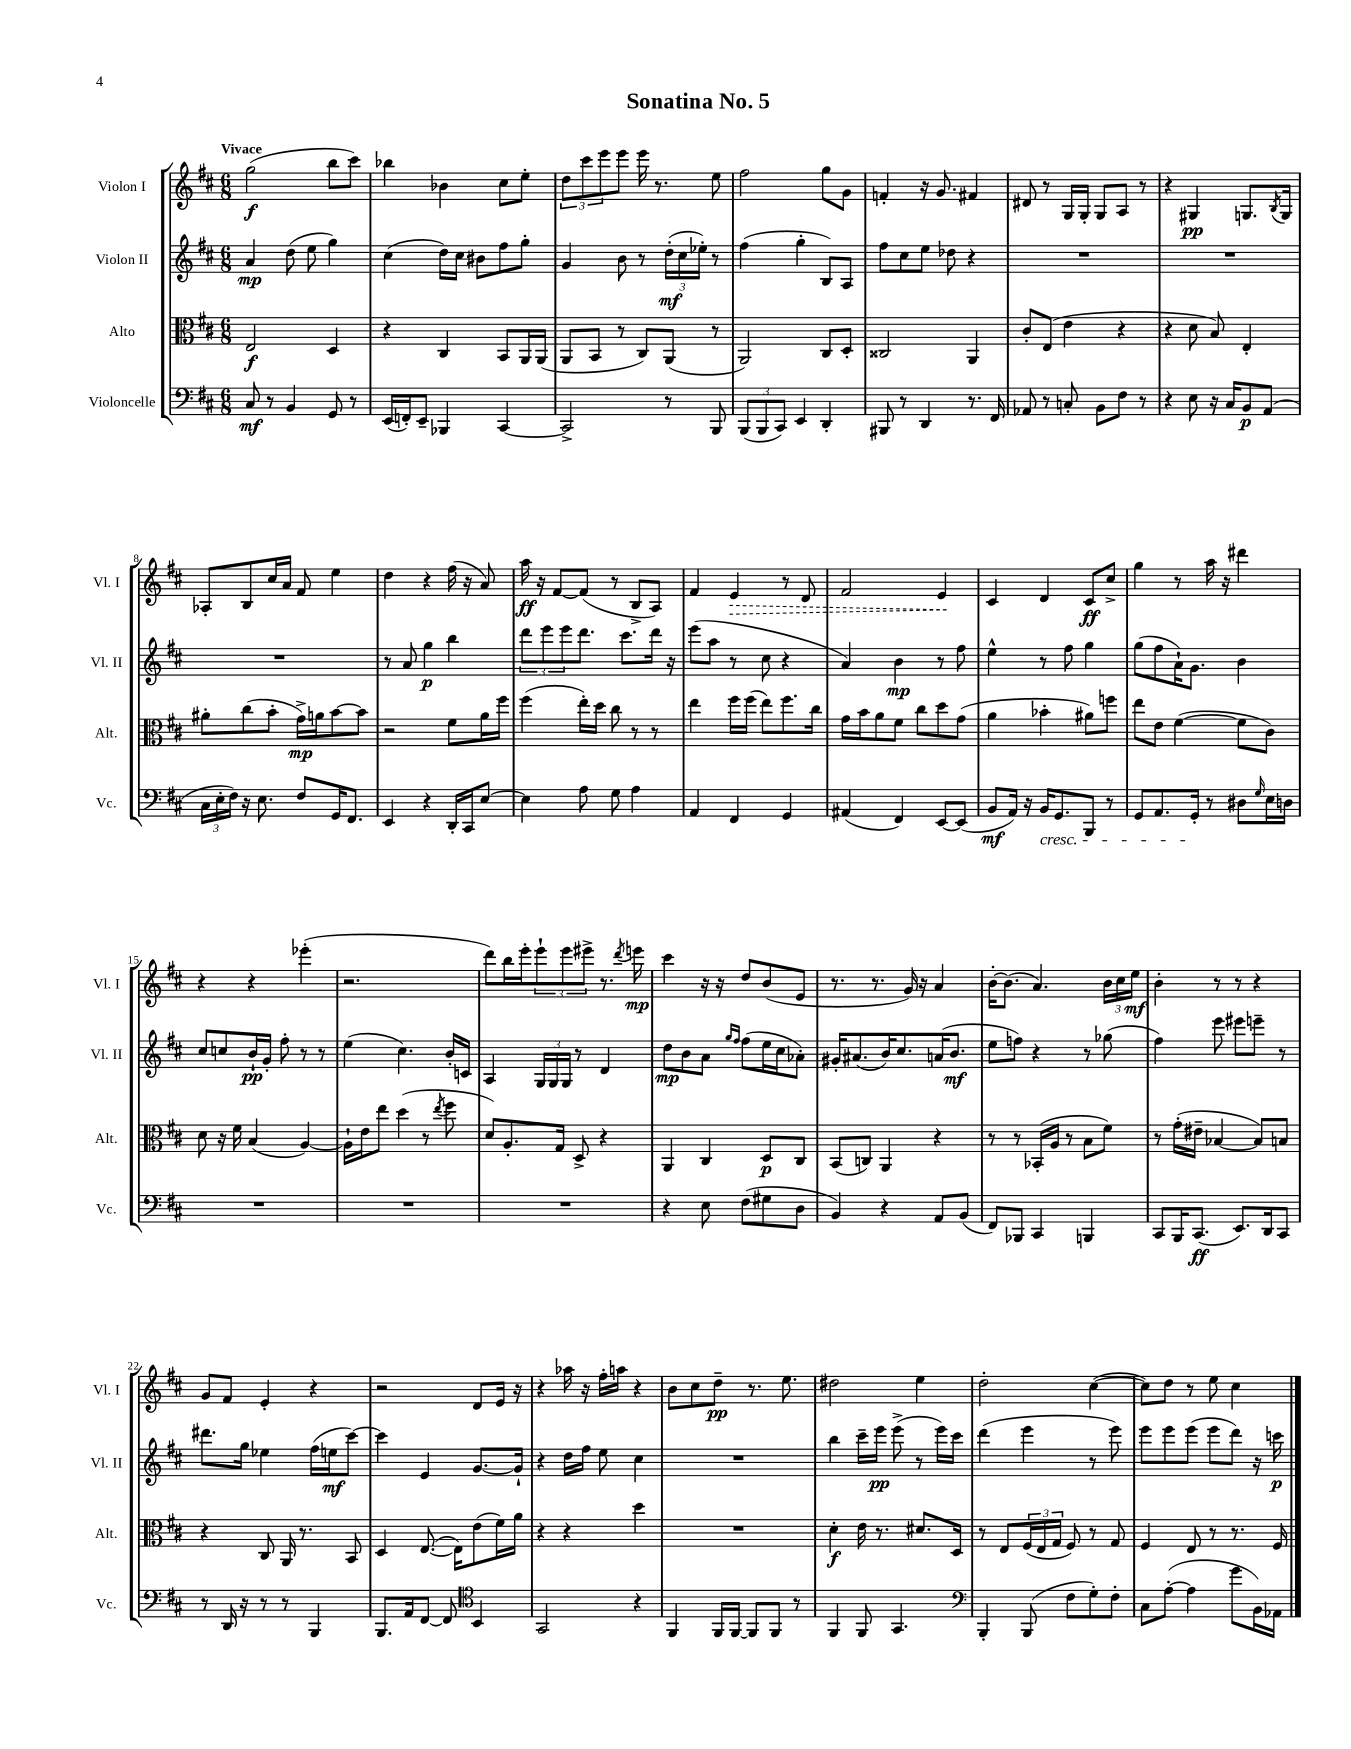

**kern	**kern	**kern	**kern
*staff4	*staff3	*staff2	*staff1
*clefF4	*clefC3	*clefG2	*clefG2
*k[f#c#]	*k[f#c#]	*k[f#c#]	*k[f#c#]
*M6/8	*M6/8	*M6/8	*M6/8
8C#/	2E/	4a/	(2gg\
8r	.	.	.
4BB/	.	(8dd\	.
.	.	8ee\	.
8GG/	4D/	4gg\)	8bb\L
8r	.	.	8ccc#\J)
=	=	=	=
(16EE/LL	4r	(4cc#\	4bb-\
16FF'/J)	.	.	.
8EE~/J	.	.	.
4BBB-/	4C#/	16dd\LL)	4b-\
.	.	16cc#\JJ	.
.	.	8b#\L	.
[4CC#/	8BB/L	8ff#\	8cc#\L
.	16AA/L	8gg'\J	8ee'\J
.	(16AA/JJ	.	.
=	=	=	=
2CC#^/]	8AA/L	4g/	12dd\L
.	.	.	12ccc#\
.	8BB/J	.	.
.	.	.	12eee\
.	8r	8b\	8eee\J
.	8C#/L)	8r	16eee\
.	.	.	8.r
8r	(8AA/J	(24dd'\LL	.
.	.	24cc#\	.
.	.	24ee-'\JJ)	.
8BBB/	8r	8r	8ee\
=	=	=	=
(12BBB/L	2AA/)	(4ff#\	2ff#\
12BBB/	.	.	.
12CC#/J)	.	.	.
4EE/	.	4gg'\	.
4DD'/	8C#/L	8B/L)	8gg\L
.	8D'/J	8A/J	8g\J
=	=	=	=
8BBB#/	2C##/	8ff#\L	4f'/
8r	.	8cc#\	.
4DD/	.	8ee\J	16r
.	.	.	8.g/
.	.	8dd-\	.
8.r	4AA/	4r	4f#/
16FF#/	.	.	.
=	=	=	=
8AA-/	8c#'/L	2.r	8d#/
8r	(8E/J	.	8r
8C'/	4e\	.	16G/LL
.	.	.	16G'/JJ
8BB\L	.	.	8G/L
8F#\J	4r	.	8A/J
8r	.	.	8r
=	=	=	=
4r	4r	2.r	4r
8E\	8d\	.	4G#/
16r	8B/)	.	.
16C#/LK	.	.	.
8BB/	4E'/	.	8.G/L
(8AA/J	.	.	.
.	.	.	8qB/
.	.	.	16G/Jk
=	=	=	=
24C#\LL	8a#'\L	2.r	8A-'/L
24E'\	.	.	.
24F#\JJ)	.	.	.
16r	(8cc#\	.	8B/
8.E\	.	.	.
.	8b'\J	.	16cc#/L
.	.	.	16a/JJ
8F#/L	16g^\LL)	.	8f#/
.	16a\J	.	.
16GG/K	[8b\	.	4ee\
8.FF#/J	.	.	.
.	8b\]J	.	.
=	=	=	=
4EE/	2r	8r	4dd\
.	.	8a/	.
4r	.	4gg\	4r
16DD'/LL	8f#\L	4bb\	(16ff#\
16CC#/J	.	.	16r
[8E/J	16a\L	.	8a/)
.	16ff#\JJ	.	.
=	=	=	=
4E\]	(4ff#\	12ddd\L	16aa\
.	.	.	16r
.	.	12eee\	.
.	.	.	[8f#/L
.	.	12eee\	.
8A\	16ee'\LL)	8.ddd\J	(8f#/]J
.	16dd\JJ	.	.
8G\	8cc#\	.	8r
.	.	8.ccc#\L	.
4A\	8r	.	8B^/L
.	8r	16ddd\Jk	8A/J)
.	.	16r	.
=	=	=	=
4AA/	4ee\	(8eee\L	4f#/
.	.	8aa\J	.
4FF#/	16ff#\LL	8r	4e/
.	(16ff#\JJ	.	.
.	8ee\L)	8cc#\	.
4GG/	8.ff#\	4r	8r
.	.	.	8d/
.	16cc#\Jk	.	.
=	=	=	=
(4AA#/	16g\LL	4a/)	2f#/
.	16b\J	.	.
.	8a\	.	.
4FF#/)	8f#\J	4b\	.
.	8cc#\L	.	.
[8EE/L	8dd\	8r	4e/
(8EE/]J	(8g\J	8ff#\	.
=	=	=	=
8BB/L	4a\	4ee^^\	4c#/
16AA/Jk)	.	.	.
16r	.	.	.
16BB/LK	4b-'\	8r	4d/
8.GG/	.	.	.
.	.	8ff#\	.
8BBB/J	8a#\L)	4gg\	8c#/L
8r	8ff\J	.	8cc#^/J
=	=	=	=
8GG/L	8ee\L	(8gg\L	4gg\
8.AA/	8e\J	8ff#\	.
.	([4f#\	16a`\K)	8r
16GG'/Jk	.	8.g\J	.
8r	.	.	16aa\
.	.	.	16r
8D#\L	8f#\]L	4b\	4ddd#\
16qqG/	.	.	.
16E\L	8c#\J)	.	.
16D\JJ	.	.	.
=	=	=	=
2.r	8d\	8cc#/L	4r
.	16r	8cc/	.
.	16f#\	.	.
.	(4B/	16b`/L	4r
.	.	16g'/JJ	.
.	.	8ff#'\	.
.	[4A/)	8r	(4eee-'\
.	.	8r	.
=	=	=	=
2.r	16A`\]LL	(4ee\	2.r
.	16e\J	.	.
.	8ee\J	.	.
.	(4dd\	4.cc#\)	.
.	8r	.	.
.	8qee/	.	.
.	8ff#\	16b'/LL	.
.	.	16c/JJ	.
=	=	=	=
2.r	8d/L)	4A/	8ddd\L)
.	8.A'/	.	16bb\L
.	.	.	16eee'\J
.	.	24G/LL	12eee`\
.	.	24G/	.
.	16G/Jk	.	.
.	.	24G/JJ	12eee\
.	8D^/	8r	.
.	.	.	12eee#^\J
.	4r	4d/	8.r
.	.	.	8qddd/
.	.	.	16eee\
=	=	=	=
4r	4AA/	8dd\L	4ccc#\
.	.	8b\	.
8E\	4C#/	8a\J	16r
.	.	.	16r
.	.	16qqgg/LL	.
.	.	16qqff#/JJ	.
(8F#\L	.	(8ff#\L	8dd/L
8G#\	8D/L	16ee\L	(8b/
.	.	16cc#\J	.
8D\J	8C#/J	8a-'\J)	8e/J
=	=	=	=
4BB/)	(8BB/L	16g#'/LK	8.r
.	.	(8.a#/	.
.	8C/J)	.	.
.	.	.	8.r
4r	4AA/	16b/K)	.
.	.	8.cc#/	.
.	.	.	16g/)
.	.	.	16r
8AA/L	4r	(16a/K	4a/
.	.	8.b/J	.
(8BB/J	.	.	.
=	=	=	=
8FF#/L)	8r	8ee\L	[16b'\LK
.	.	.	(8.b\]J
8BBB-/J	8r	8ff\J)	.
4CC#/	(16BB-'/LL	4r	4.a/)
.	16A/JJ	.	.
.	8r	.	.
4BBB/	8B\L	8r	.
.	8f#\J)	(8gg-\	24b\LL
.	.	.	24cc#\
.	.	.	24ee\JJ
=	=	=	=
8CC#/L	8r	4ff#\)	4b'\
16BBB/K	(16g'\LL	.	.
(8.CC#/J	16e#~\JJ	.	.
.	[4B-/	8eee\	8r
8.EE/L)	.	8eee#\L	8r
.	8B-/]L)	8eee~\J	4r
16DD/k	.	.	.
8CC#/J	8B/J	8r	.
=	=	=	=
8r	4r	8.ddd#\L	8g/L
16DD/	.	.	8f#/J
16r	.	16gg\Jk	.
8r	8C#/	4ee-\	4e'/
8r	16AA/	.	.
.	8.r	.	.
4BBB/	.	(16ff#\LL	4r
.	.	16ee\J	.
.	8BB/	[8ccc#\J)	.
=	=	=	=
8.BBB/L	4D/	4ccc#\]	2r
16AA/k	.	.	.
[8FF#/J	([8.E/	4e/	.
8FF#/]	.	.	.
.	16E\]LK)	.	.
*clefC4	*	*	*
4BB/	(8e\	[8.g/L	8d/L
.	16f#\L)	.	16e/Jk
.	16a\JJ	16g`/]Jk	16r
=	=	=	=
2GG/	4r	4r	4r
.	4r	16dd\LL	16aa-\
.	.	16ff#\JJ	16r
.	.	8ee\	16ff#'\LL
.	.	.	16aa\JJ
4r	4dd\	4cc#\	4r
=	=	=	=
4FF#/	2.r	2.r	8b\L
.	.	.	8cc#\
16FF#/LL	.	.	8dd~\J
[16FF#/JJ	.	.	.
8FF#/]L	.	.	8.r
8FF#/J	.	.	.
.	.	.	8.ee\
8r	.	.	.
=	=	=	=
4FF#/	4d'\	4bb\	2dd#\
8FF#/	16e\	16ccc#~\LL	.
.	8.r	16eee\JJ	.
4.GG/	.	(8eee^\	.
.	8.d#/L	8r	4ee\
.	.	16eee\LL)	.
.	16D/Jk	16ccc#\JJ	.
=	=	=	=
*clefF4	*	*	*
4BBB'/	8r	(4ddd\	2dd'\
.	8E/L	.	.
(8BBB/	(24F#/L	4eee\	.
.	24E/	.	.
.	24G/JJ	.	.
8F#\L	8F#/)	.	.
8G'\)	8r	8r	([4cc#\
8F#'\J	8G/	8eee\)	.
=	=	=	=
8C#\L	4F#/	8eee\L	8cc#\]L)
([8A'\J	.	8eee\	8dd\J
4A\]	8E/	(8eee\J	8r
.	8r	8eee\L	8ee\
8g\L	8.r	8ddd\J)	4cc#\
16BB\L)	.	16r	.
16AA-\JJ	16F#/	16ccc\	.
==	==	==	==
*-	*-	*-	*-
